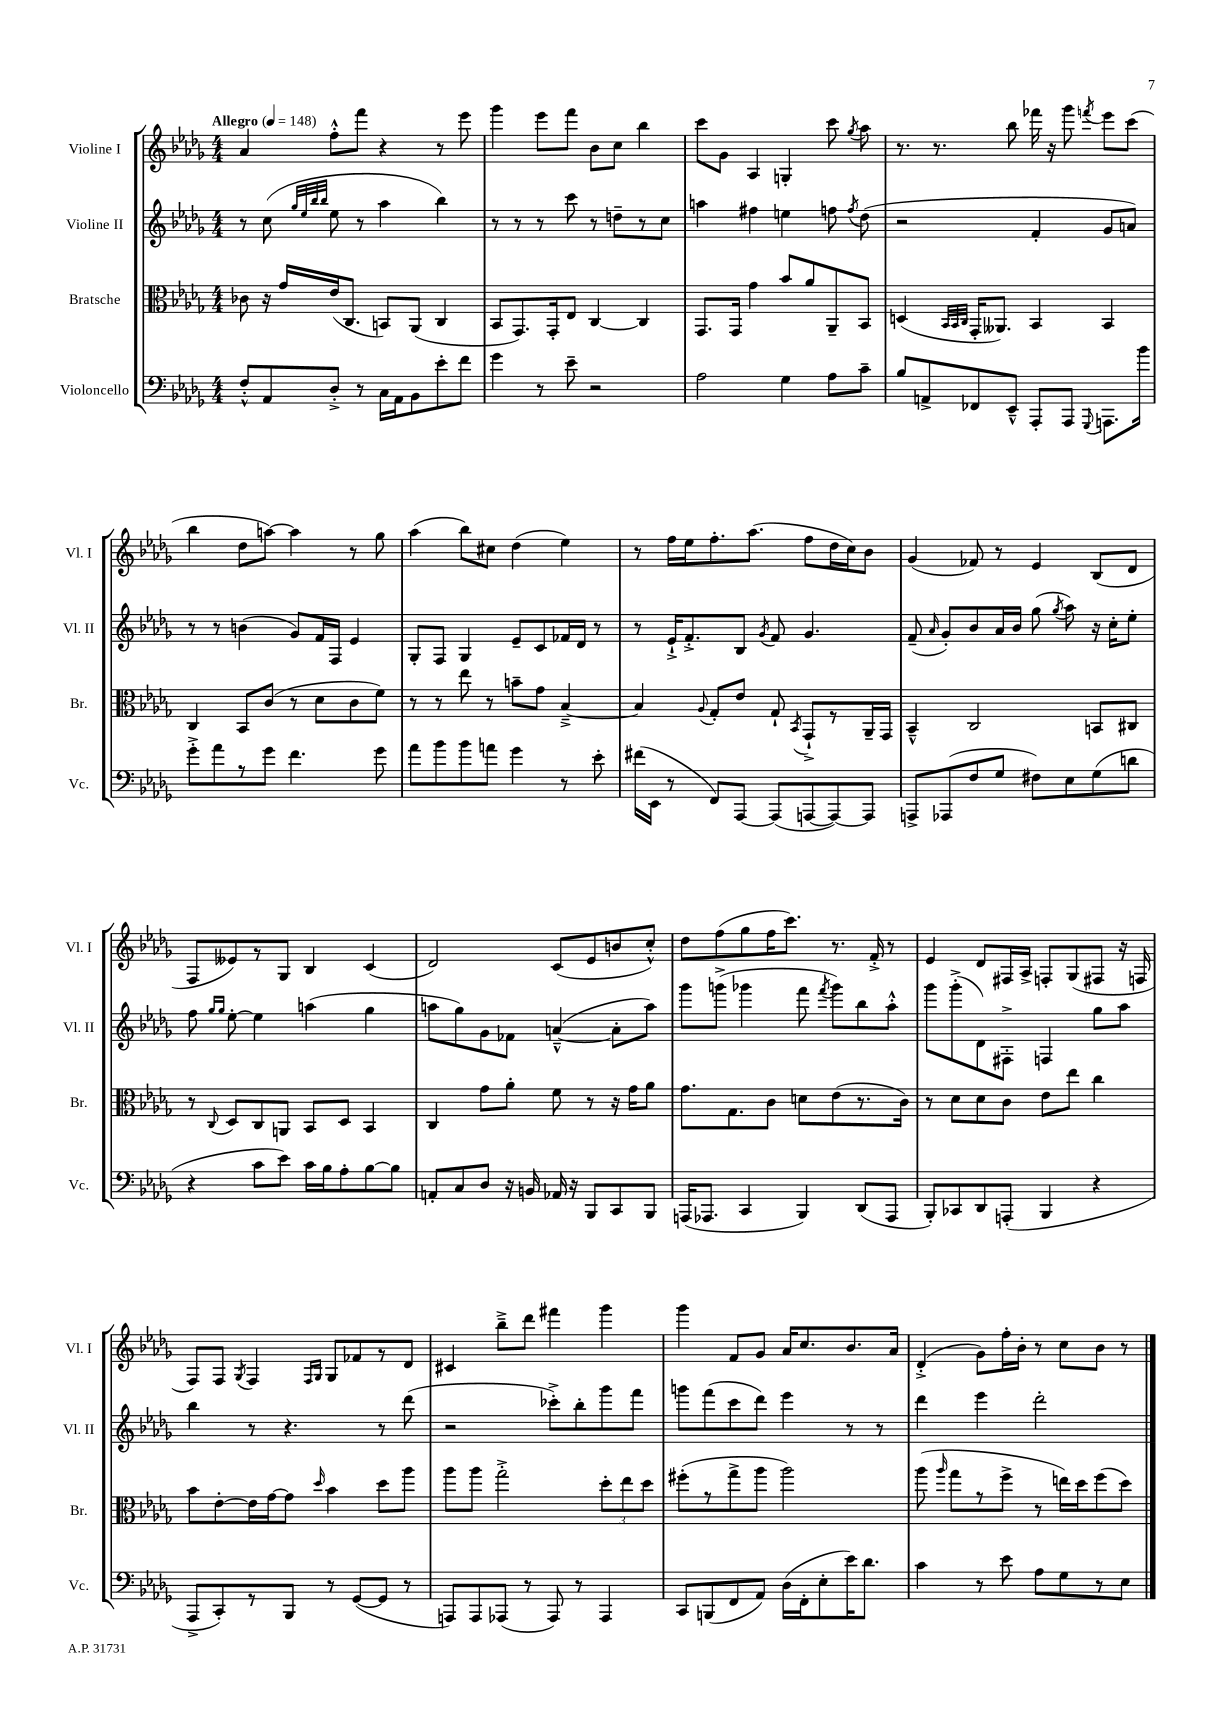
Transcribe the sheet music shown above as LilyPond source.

<<
\new StaffGroup <<
\new Staff = "s0" \with { instrumentName = "Violine I" shortInstrumentName = "Vl. I" } {
    \clef treble \key des \major \numericTimeSignature \time 4/4 \tempo "Allegro" 4 = 148
    \autoBeamOff aes'4 f''8[-.-^ f'''8] r4 r8 ees'''8 |
    ges'''4 ees'''8[ f'''8] bes'8[ c''8] bes''4 |
    c'''8[ ges'8] aes4 g4-. c'''8 \acciaccatura { ges''8 } aes''8 |
    r8. r8. bes''8 fes'''16 r16 ges'''8 \acciaccatura { f'''8 } ees'''8[ c'''8]( |
    bes''4 des''8[ a''8]~) a''4 r8 ges''8 |
    aes''4( bes''8[) cis''8] des''4( ees''4) |
    r8 f''16[ ees''16 f''8.-. aes''8.]( f''8[ des''16 c''16) bes'8] |
    ges'4( fes'8) r8 ees'4 bes8[( des'8] |
    f8[ eeses'8) r8 ges8] bes4 c'4( |
    des'2) c'8[( ees'8 b'8 c''8]-.-^) |
    des''8[ f''8( ges''8 f''16 c'''8.]) r8. f'16-.-> r8 |
    ees'4 des'8[ fis16 aes16]-> f8[-. ges8( fis8] r16 f16 |
    f8[) f8] \acciaccatura { ges8 } f4 \grace { f16[ ges16] } ges8[ fes'8 r8 des'8] |
    cis'4 bes''8[---> des'''8] fis'''4 ges'''4 |
    ges'''4 f'8[ ges'8] aes'16[ c''8. bes'8. aes'16] |
    des'4-.->( ges'8[) f''16-. bes'16]-. r8 c''8[ bes'8] r8 \bar "|." |
}
\new Staff = "s1" \with { instrumentName = "Violine II" shortInstrumentName = "Vl. II" } {
    \clef treble \key des \major \numericTimeSignature \time 4/4
    \autoBeamOff r8 c''8( \grace { ges''32[ ees''32 bes''32 bes''32] } ees''8 r8 aes''4 bes''4) |
    r8 r8 r8 c'''8 r8 d''8[-- r8 c''8] |
    a''4 fis''4 e''4 f''8 \acciaccatura { f''8 } des''8( |
    r2 f'4-. ges'8[ a'8]) |
    r8 r8 b'4( ges'8[) f'16 f16] ees'4 |
    ges8[-. f8] ges4 ees'8[-- c'8 fes'16 des'16] r8 |
    r8 ees'16[-!-> f'8.-.-> bes8] \acciaccatura { ges'8 } f'8 ges'4. |
    f'8--( \grace { aes'16 } ges'8[-.) bes'8 aes'16 bes'16] ges''8( \acciaccatura { ges''8 } aes''8) r16 c''16[-. ees''8]-. |
    f''8 \grace { ges''16[ ges''16] } ees''8~-. ees''4 a''4( ges''4 |
    a''8[ ges''8) ges'8 fes'8] a'4~---^( a'8[-. a''8]) |
    ges'''8[ g'''8]->( ges'''4 f'''8 \acciaccatura { f'''8 } ges'''8[) bes''8 aes''8]-.-^ |
    ges'''8[ ges'''8-.->( des'8) fis8]-.-> f4 ges''8[ aes''8] |
    bes''4 r8 r4. r8 des'''8( |
    r2 ces'''8[-.->) bes''8-. ges'''8 f'''8] |
    g'''8[ f'''8( c'''8 des'''8]) ees'''4 r8 r8 |
    des'''4 ees'''4 des'''2-. \bar "|." |
}
\new Staff = "s2" \with { instrumentName = "Bratsche" shortInstrumentName = "Br." } {
    \clef alto \key des \major \numericTimeSignature \time 4/4
    \autoBeamOff ces'8 r16 ges'16[ ees'16( c8.] b,8[) aes,8]( c4 |
    bes,8[ ges,8.) ges,16-. ees8] c4~ c4 |
    ges,8.[ ges,16] ges'4 bes'8[ aes'8 aes,8-- bes,8] |
    d4( \grace { bes,32[ bes,32 c32] } ges,16[-. aeses,8.]) bes,4 bes,4 |
    c4 bes,8[ c'8]( r8 des'8[ c'8 f'8]) |
    r8 r8 ees''8 r8 b'8[-- ges'8] bes4~---> |
    bes4 \appoggiatura { aes8 } ges8[-. ees'8] ges8-! \acciaccatura { bes,8 } ges,8[-!-> r8 aes,16-- ges,16] |
    bes,4---^ c2 b,8[ cis8] |
    r8 \appoggiatura { c8 } des8[ c8 a,8] bes,8[ des8] bes,4 |
    c4 ges'8[ aes'8]-. f'8 r8 r16 ges'16[ aes'8] |
    ges'8.[ ges8. c'8] d'8[ ees'8( r8. c'16]) |
    r8 des'8[ des'8 c'8] ees'8[ ees''8] c''4 |
    bes'8[ ees'8~-. ees'16 ges'16~ ges'8] \grace { des''16 } bes'4 des''8[ aes''8] |
    aes''8[ aes''8] ges''2-.-> \tuplet 3/2 { des''8[-. ees''8 des''8] } |
    fis''8[-.( r8 ges''8-> aes''8] aes''2) |
    aes''8( \grace { aes''16 } ges''8[ r8 f''8]-> r8 e''16[) des''16 f''8( des''8]) \bar "|." |
}
\new Staff = "s3" \with { instrumentName = "Violoncello" shortInstrumentName = "Vc." } {
    \clef bass \key des \major \numericTimeSignature \time 4/4
    \autoBeamOff f8[-.-^ aes,8 des8]-.-> r8 c16[ aes,16 bes,8 ees'8-. f'8] |
    ges'4 r8 ees'8-- r2 |
    aes2 ges4 aes8[ c'8]-- |
    bes8[ a,8-> fes,8 ees,8]---^ aes,,8[-. aes,,8] \appoggiatura { ges,,8 } a,,8.[ bes'16] |
    ges'8[-.-> aes'8 r8 ges'8] f'4. ges'8 |
    aes'8[ bes'8 bes'8 a'8] ges'4 r8 ees'8-. |
    fis'16[( ees,16] r8 f,8[) aes,,8]~ aes,,8[( a,,8~ a,,8~) a,,8] |
    a,,8[-> aes,,8( f8 ges8] fis8[) ees8 ges8( d'8] |
    r4 c'8[ ees'8]) c'16[ bes16 aes8-. bes8~ bes8] |
    a,8[-. c8 des8] r16 b,16 aes,16 r16 bes,,8[ c,8 bes,,8] |
    a,,16[( aes,,8.] c,4 bes,,4) des,8[( aes,,8] |
    bes,,8[-.) ces,8 des,8 a,,8]-.( bes,,4 r4 |
    aes,,8[-> c,8-.) r8 bes,,8] r8 ges,8[~( ges,8] r8 |
    a,,8[) a,,8 aes,,8]( r8 aes,,8) r8 aes,,4 |
    c,8[ b,,8( f,8 aes,8]) des16[( f,16-. ees8-. ees'16) des'8.] |
    c'4 r8 ees'8 aes8[ ges8 r8 ees8] \bar "|." |
}
>>
>>
\layout { \context { \Score \remove "Bar_number_engraver" } }
